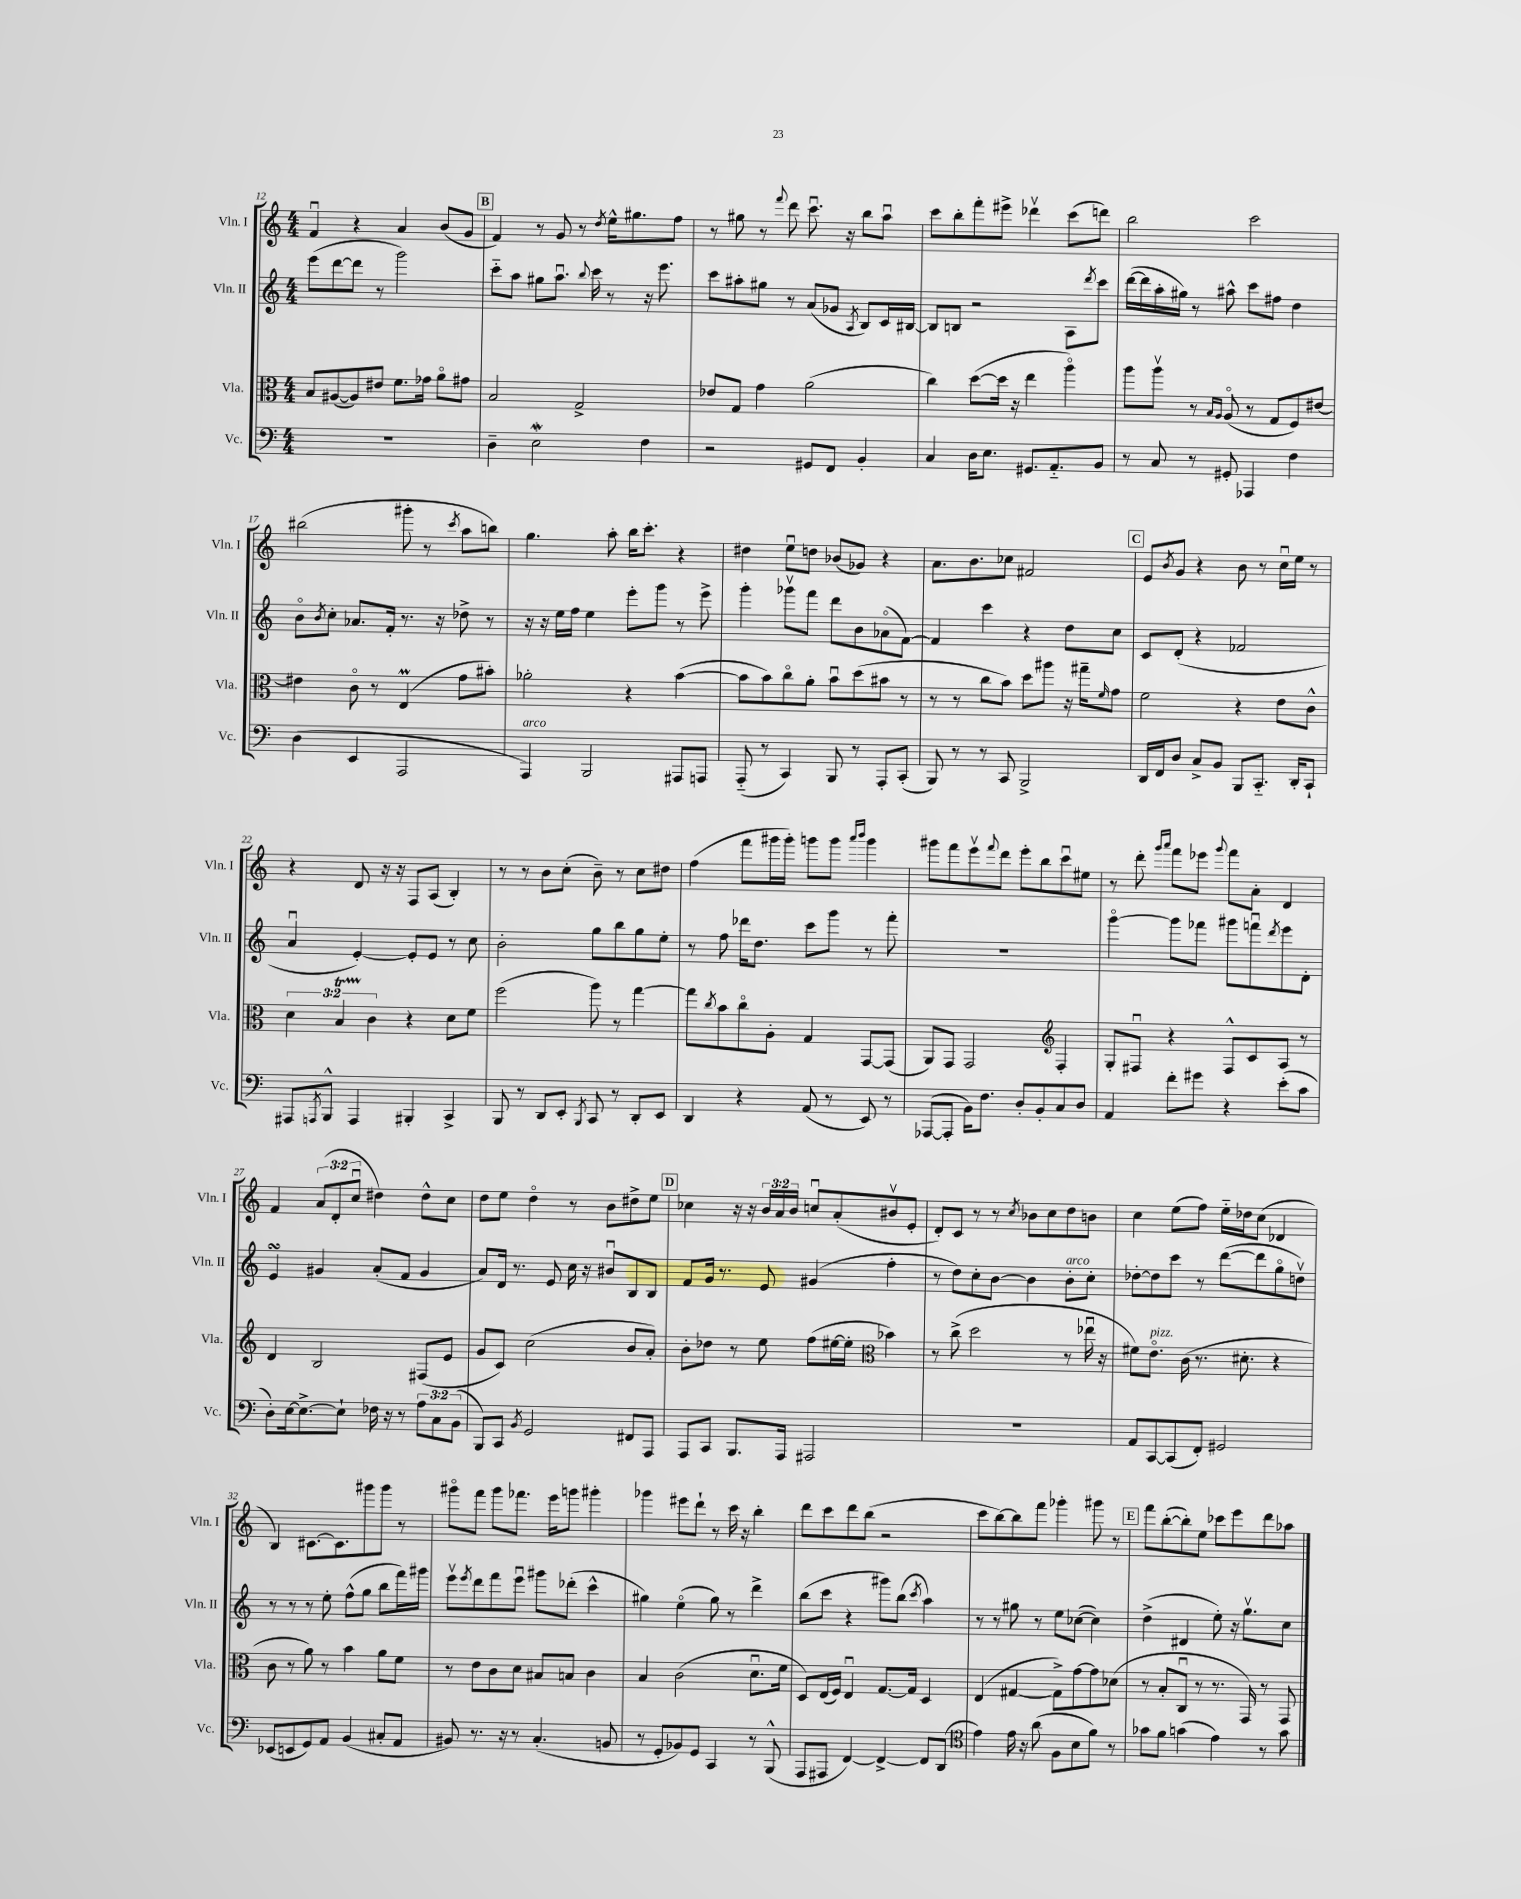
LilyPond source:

<<
\new StaffGroup <<
\new Staff = "s0" \with { instrumentName = "Vln. I" shortInstrumentName = "Vln. I" } {
    \clef treble \key c \major \numericTimeSignature \time 4/4 \override Staff.TupletNumber.text = #tuplet-number::calc-fraction-text
    f'4\downbow r4 a'4 b'8( g'8 |
    \mark \markup { \box "B" } f'4) r8 g'8 r8 \acciaccatura { d''8 } e''16-^ gis''8. f''8 |
    r8 gis''8 r8 \appoggiatura { f'''8 } d'''8 c'''8.\downbow r16 b''8 a''8\downbow |
    c'''8 b''8-. f'''8-. eis'''8-> des'''4\upbow c'''8( d'''8) |
    b''2 c'''2 |
    bis''2( gis'''8-. r8 \acciaccatura { c'''8 } a''8 b''8) |
    g''4. a''8-. b''16 c'''8.-. r4 |
    dis''4 e''8\downbow d''8 bes'8( ges'8) r4 |
    a'8. b'8. ces''8 fis'2 |
    \mark \markup { \box "C" } e'8 \acciaccatura { b'8 } g'8 r4 b'8 r8 c''16\downbow e''16 r8 |
    r4 d'8 r16 r16 f8 a8( b4-.) |
    r8 r8 b'8 c''8-.( b'8--) r8 c''8 dis''8 |
    f''4( f'''8 gis'''16 gis'''16-.) g'''8 g'''8 \grace { a'''16 b'''16 } g'''4 |
    gis'''8 f'''8 e'''8\upbow \appoggiatura { f'''8 } d'''8 e'''8-. b''8 c'''8\downbow eis''8 |
    r8 d'''8-. \grace { g'''16 a'''16 } f'''8 ees'''8 \appoggiatura { g'''8 } f'''8 a'8-. d'4 |
    f'4 \tuplet 3/2 { a'8( d'8-. c''8\downbow } dis''4) dis''8-^ c''8 |
    d''8 e''8 d''4\flageolet r8 b'8 dis''8-> e''8 |
    \mark \markup { \box "D" } ces''4 r16 r16 \tuplet 3/2 { b'16 a'16 b'16 } c''8\downbow a'8-.( bis'8\upbow e'8-. |
    d'8-.) c'8 r8 r8 \acciaccatura { c''8 } bes'8 c''8 d''8 b'8 |
    c''4 e''8( f''8) e''16-_ des''16 c''8( des'4 |
    b4) cis'8.~ cis'8. gis'''8 gis'''8 r8 |
    gis'''8\flageolet f'''8 gis'''8 fes'''8. e'''16 g'''8 gis'''4-. |
    ges'''4 eis'''8 d'''8-! r8 c'''16 r16 b''4-. |
    d'''8 c'''8 d'''8 b''8( r2 |
    c'''8 b''8~) b''8 f'''8 ges'''4-. gis'''8 r8 |
    \mark \markup { \box "E" } f'''8 b''8~-.( b''8-.) e''8 ces'''8 e'''8 d'''8 aes''8 \bar "|." |
}
\new Staff = "s1" \with { instrumentName = "Vln. II" shortInstrumentName = "Vln. II" } {
    \clef treble \key c \major \numericTimeSignature \time 4/4
    e'''8( d'''8~ d'''8 r8 g'''2) |
    \mark \markup { \box "B" } c'''8-_ a''8 gis''8 a''8.\downbow \appoggiatura { b''8 } c'''16 r8 r16 e'''8. |
    c'''8 ais''8-. gis''8 r8 a'8( ges'8 \acciaccatura { a8 } b8) c'16 bis16~ |
    bis8 b8 r2 a8 \acciaccatura { d'''8 } c'''8 |
    d'''16~( d'''16 a''16-. gis''16) r8 ais''8-^ c'''8 fis''8 d''4 |
    b'8\flageolet \acciaccatura { b'8 } c''8-. aes'8. f'16-. r8. r16 des''8-> r8 |
    r16 r16 e''16 f''16 e''4 e'''8-. g'''8 r8 e'''8-> |
    g'''4-. ges'''8\upbow f'''8 d'''8 b'8 aes'8\flageolet( f'8~) |
    f'4 c'''4 r4 d''8 c''8 |
    \mark \markup { \box "C" } c'8 d'8-.( r4 fes'2 |
    a'4\downbow e'4~-.) e'8-. e'8 r8 c''8 |
    b'2-. g''8 b''8 g''8 e''8-. |
    r8 f''8 des'''16 d''8. c'''8 g'''8 r8 f'''8-. |
    R1 |
    g'''4~\flageolet g'''8 fes'''8 gis'''8 f'''8\downbow \acciaccatura { d'''8 } e'''8 d'8-. |
    e'4\turn gis'4 a'8-.( f'8 gis'4 |
    a'8) d'16 r8. e'8 c''16 r16 bis'8\downbow b8 b8 |
    \mark \markup { \box "D" } f'8 g'16 r8. e'8 gis'4( f''4-. |
    r8 d''8) c''8-. b'8~ b'4 b'8-.^\markup { \italic "arco" } c''8-. |
    des''8~-. des''8 c'''8 r8 d'''8~( d'''8 g''8\flageolet d''8\upbow) |
    r8 r8 r8 e''8-. f''8-^( g''8 b''8 f'''16) gis'''16 |
    e'''8\upbow \acciaccatura { e'''8 } d'''8 f'''8 e'''8\downbow gis'''8 des'''8-.( c'''4-^ |
    gis''4) e''4\flageolet( gis''8) r8 d'''4-> |
    b''8( c'''8 r4 gis'''8) b''8( \acciaccatura { c'''8 } a''4) |
    r8 r8 gis''8 r8 e''8 ces''8~( ces''4) |
    \mark \markup { \box "E" } d''4->( dis'4 e''8-.) r16 g''8.\upbow c''8 \bar "|." |
}
\new Staff = "s2" \with { instrumentName = "Vla." shortInstrumentName = "Vla." } {
    \clef alto \key c \major \numericTimeSignature \time 4/4 \override Staff.TupletNumber.text = #tuplet-number::calc-fraction-text
    b8 ais8~( ais8) eis'8 f'8. ges'16 a'8\flageolet gis'8 |
    \mark \markup { \box "B" } b2 g2-> |
    ees'8 g8 g'4 a'2( |
    c''4) d''8~( d''16 r16 e''4 a''4\flageolet) |
    a''8 a''8\upbow r8 \grace { b16 a16 } a8\flageolet( r8 g8 f8) eis'8~ |
    eis'4 c'8\flageolet r8 e4\prall( g'8 bis'8-.) |
    aes'2-. r4 b'4~( |
    b'8 b'8) c''8\flageolet a'8-. b'8\downbow d''8( bis'8 r8 |
    r8 r8 c''8 b'8) d''8 ais''8 r16 gis''16-- \grace { f'16 } g'8 |
    \mark \markup { \box "C" } f'2 r4 e'8 c'8-^ |
    \tuplet 3/2 { d'4 b4\startTrillSpan c'4\stopTrillSpan } r4 d'8 f'8 |
    f''2( a''8) r8 g''4~ |
    g''8 \acciaccatura { c''8 } b'8 c''8\flageolet a8-. g4 g,8~ g,8( |
    a,8) g,8 g,2 \clef treble f4-. |
    g8-. fis8\downbow r4 fis8-^ c'8 a8 r8 |
    d'4 b2 fis8( e'8 |
    g'8 c'8) c''2( b'8 a'8-.) |
    \mark \markup { \box "D" } b'8-. des''8 r8 e''8 f''8( eis''16~ eis''16-. \clef alto bes'4) |
    r8 c''8->( d''2 r8 ees''16\downbow r16 |
    fis'8) e'8.\flageolet^\markup { \italic "pizz." } c'16( r8. dis'8.-. r4 |
    c'8 r8 a'8) r8 b'4 a'8 f'8 |
    r8 e'8 c'8 d'8 bis8 b8 c'4 |
    b4 c'2( d'8.\downbow f'16 |
    d8) e16( f16) e4\downbow g8.~ g16 d4 |
    e4( gis4~ gis8->) g'8~ g'8 des'8( |
    \mark \markup { \box "E" } r8 b8-. c8\downbow r8 r8. g,16) r8 g,8 \bar "|." |
}
\new Staff = "s3" \with { instrumentName = "Vc." shortInstrumentName = "Vc." } {
    \clef bass \key c \major \numericTimeSignature \time 4/4 \override Staff.TupletNumber.text = #tuplet-number::calc-fraction-text
    R1 |
    \mark \markup { \box "B" } d4-- e2\mordent f4 |
    r2 gis,8 f,8 b,4-. |
    c4 d16 e8. gis,8. a,8.-_ b,8 |
    r8 c8 r8 gis,8-. aes,,4 f4 |
    d4( e,4 a,,2 |
    a,,4^\markup { \italic "arco" }) b,,2 ais,,8 a,,8 |
    a,,8-_( r8 c,4) b,,8 r8 a,,8-. c,8-.( |
    b,,8) r8 r8 c,8 b,,2-> |
    \mark \markup { \box "C" } d,16 f,16 d8 c8-> b,8 b,,8 c,8.-_ d,16-. c,8-! |
    ais,,8 \acciaccatura { a,,8 } b,,8-^ a,,4 bis,,4-. c,4-> |
    b,,8 r8 d,8 e,8-. \acciaccatura { b,,8 } c,8 r8 d,8-. e,8 |
    d,4 r4 a,8( r8 e,8) r8 |
    aes,,8~( aes,,8-. b,16) f8. d8-. b,8-. c8 d8 |
    a,4 f'8-. gis'8 r4 e'8-.( c'8 |
    d8-.) e16~ e8.~-> e8-! fes16 r16 r8 \tuplet 3/2 { a8 c8 b,8( } |
    b,,8) c,8 \acciaccatura { b,8 } g,2 fis,8 a,,8 |
    \mark \markup { \box "D" } a,,8 c,8 b,,8. a,,16 ais,,2 |
    R1 |
    a,8 c,8~ c,8( f,8-.) gis,2 |
    ees,8( e,8 g,8) a,8 b,4( cis8-. a,8 |
    bis,8) r8. r16 r8 c4.-.( b,8 |
    r8 g,8-. bes,8) g,8 c,4 r8 b,,8-^( |
    a,,8 ais,,8 f,4~) f,4~-> f,8 d,8( |
    \clef tenor e'4) e'16 r16 a'8( f8 b8 f'8) r8 |
    \mark \markup { \box "E" } ges'8 f'8 g'4( e'4) r8 g'8 \bar "|." |
}
>>
>>
\layout { \context { \Score currentBarNumber = #12 } }
